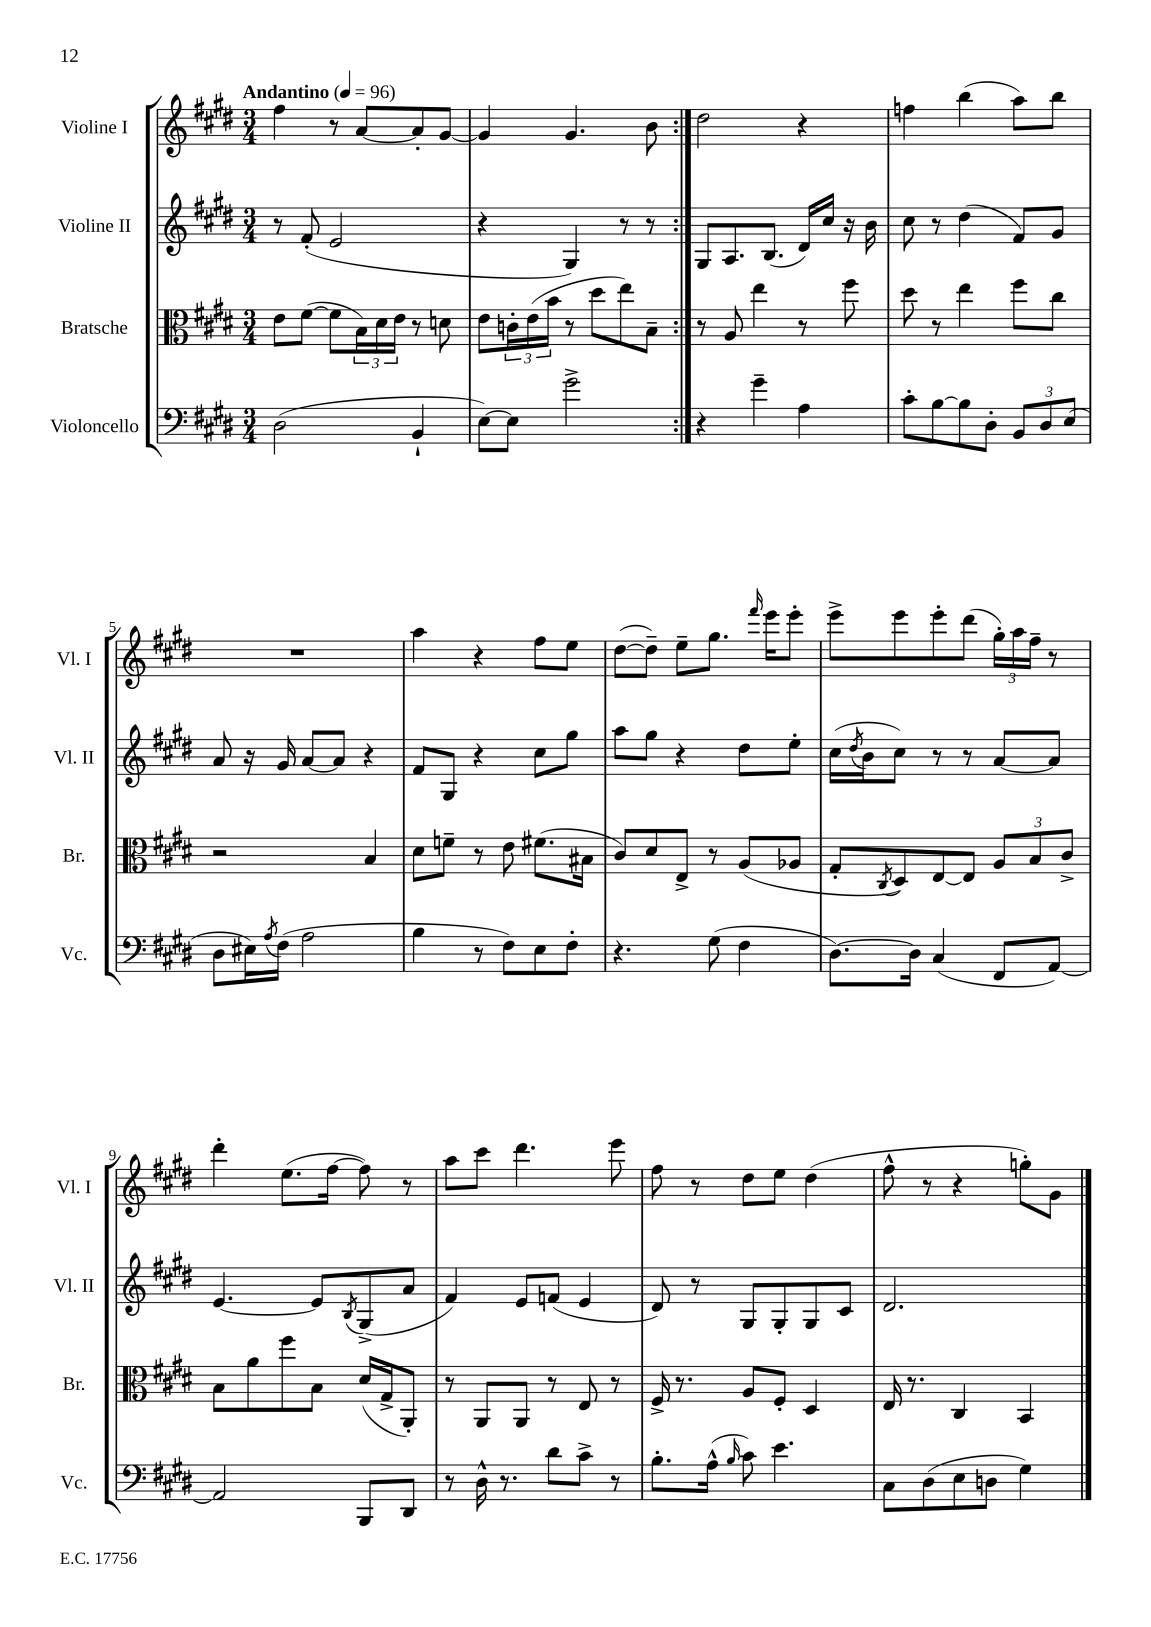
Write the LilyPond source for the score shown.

<<
\new StaffGroup <<
\new Staff = "s0" \with { instrumentName = "Violine I" shortInstrumentName = "Vl. I" } {
    \clef treble \key e \major \numericTimeSignature \time 3/4 \tempo "Andantino" 4 = 96
    \repeat volta 2 { fis''4 r8 a'8~ a'8-. gis'8~ |
    gis'4 gis'4. b'8 | }
    dis''2 r4 |
    f''4 b''4( a''8) b''8 |
    R2. |
    a''4 r4 fis''8 e''8 |
    dis''8~( dis''8--) e''8-- gis''8. \grace { fis'''16 } e'''16 e'''8-. |
    e'''8-> e'''8 e'''8-. dis'''8( \tuplet 3/2 { gis''16-.) a''16 fis''16-- } r8 |
    dis'''4-. e''8.( fis''16~ fis''8) r8 |
    a''8 cis'''8 dis'''4. e'''8 |
    fis''8 r8 dis''8 e''8 dis''4( |
    fis''8-^ r8 r4 g''8-.) gis'8 \bar "|." |
}
\new Staff = "s1" \with { instrumentName = "Violine II" shortInstrumentName = "Vl. II" } {
    \clef treble \key e \major \numericTimeSignature \time 3/4
    \repeat volta 2 { r8 fis'8-.( e'2 |
    r4 gis4) r8 r8 | }
    gis8 a8. b8.( dis'16) cis''16 r16 b'16 |
    cis''8 r8 dis''4( fis'8) gis'8 |
    a'8 r16 gis'16 a'8~ a'8 r4 |
    fis'8 gis8 r4 cis''8 gis''8 |
    a''8 gis''8 r4 dis''8 e''8-. |
    cis''16( \acciaccatura { dis''8 } b'16 cis''8) r8 r8 a'8~ a'8 |
    e'4.~ e'8 \acciaccatura { b8 } gis8->( a'8 |
    fis'4) e'8 f'8( e'4 |
    dis'8) r8 gis8 gis8-. gis8 cis'8 |
    dis'2. \bar "|." |
}
\new Staff = "s2" \with { instrumentName = "Bratsche" shortInstrumentName = "Br." } {
    \clef alto \key e \major \numericTimeSignature \time 3/4
    \repeat volta 2 { e'8 fis'8~( fis'8 \tuplet 3/2 { b16) dis'16 e'16 } r8 d'8 |
    e'8 \tuplet 3/2 { c'16-. e'16( b'16 } r8 dis''8 e''8) b8-- | }
    r8 a8 e''4 r8 fis''8 |
    dis''8 r8 e''4 fis''8 cis''8 |
    r2 b4 |
    dis'8 f'8-- r8 e'8 fis'8.( bis16 |
    cis'8) dis'8 e8-> r8 a8( aes8 |
    gis8-. \acciaccatura { cis8 } dis8) e8~ e8 \tuplet 3/2 { a8 b8 cis'8-> } |
    b8 a'8 fis''8 b8 dis'16( gis16-> a,8-.) |
    r8 a,8 a,8 r8 e8 r8 |
    fis16-> r8. a8 fis8-. dis4 |
    e16 r8. cis4 b,4 \bar "|." |
}
\new Staff = "s3" \with { instrumentName = "Violoncello" shortInstrumentName = "Vc." } {
    \clef bass \key e \major \numericTimeSignature \time 3/4
    \repeat volta 2 { dis2( b,4-! |
    e8~) e8 gis'2-> | }
    r4 gis'4-- a4 |
    cis'8-. b8~ b8 dis8-. \tuplet 3/2 { b,8 dis8 e8( } |
    dis8 eis16) \acciaccatura { a8 } fis16( a2 |
    b4 r8 fis8) e8 fis8-. |
    r4. gis8( fis4 |
    dis8.~) dis16 cis4( fis,8 a,8~) |
    a,2 b,,8 dis,8 |
    r8 dis16-^ r8. dis'8 cis'8-> r8 |
    b8.-. a16-^( \grace { b16 } cis'8) e'4. |
    cis8 dis8( e8 d8 gis4) \bar "|." |
}
>>
>>
